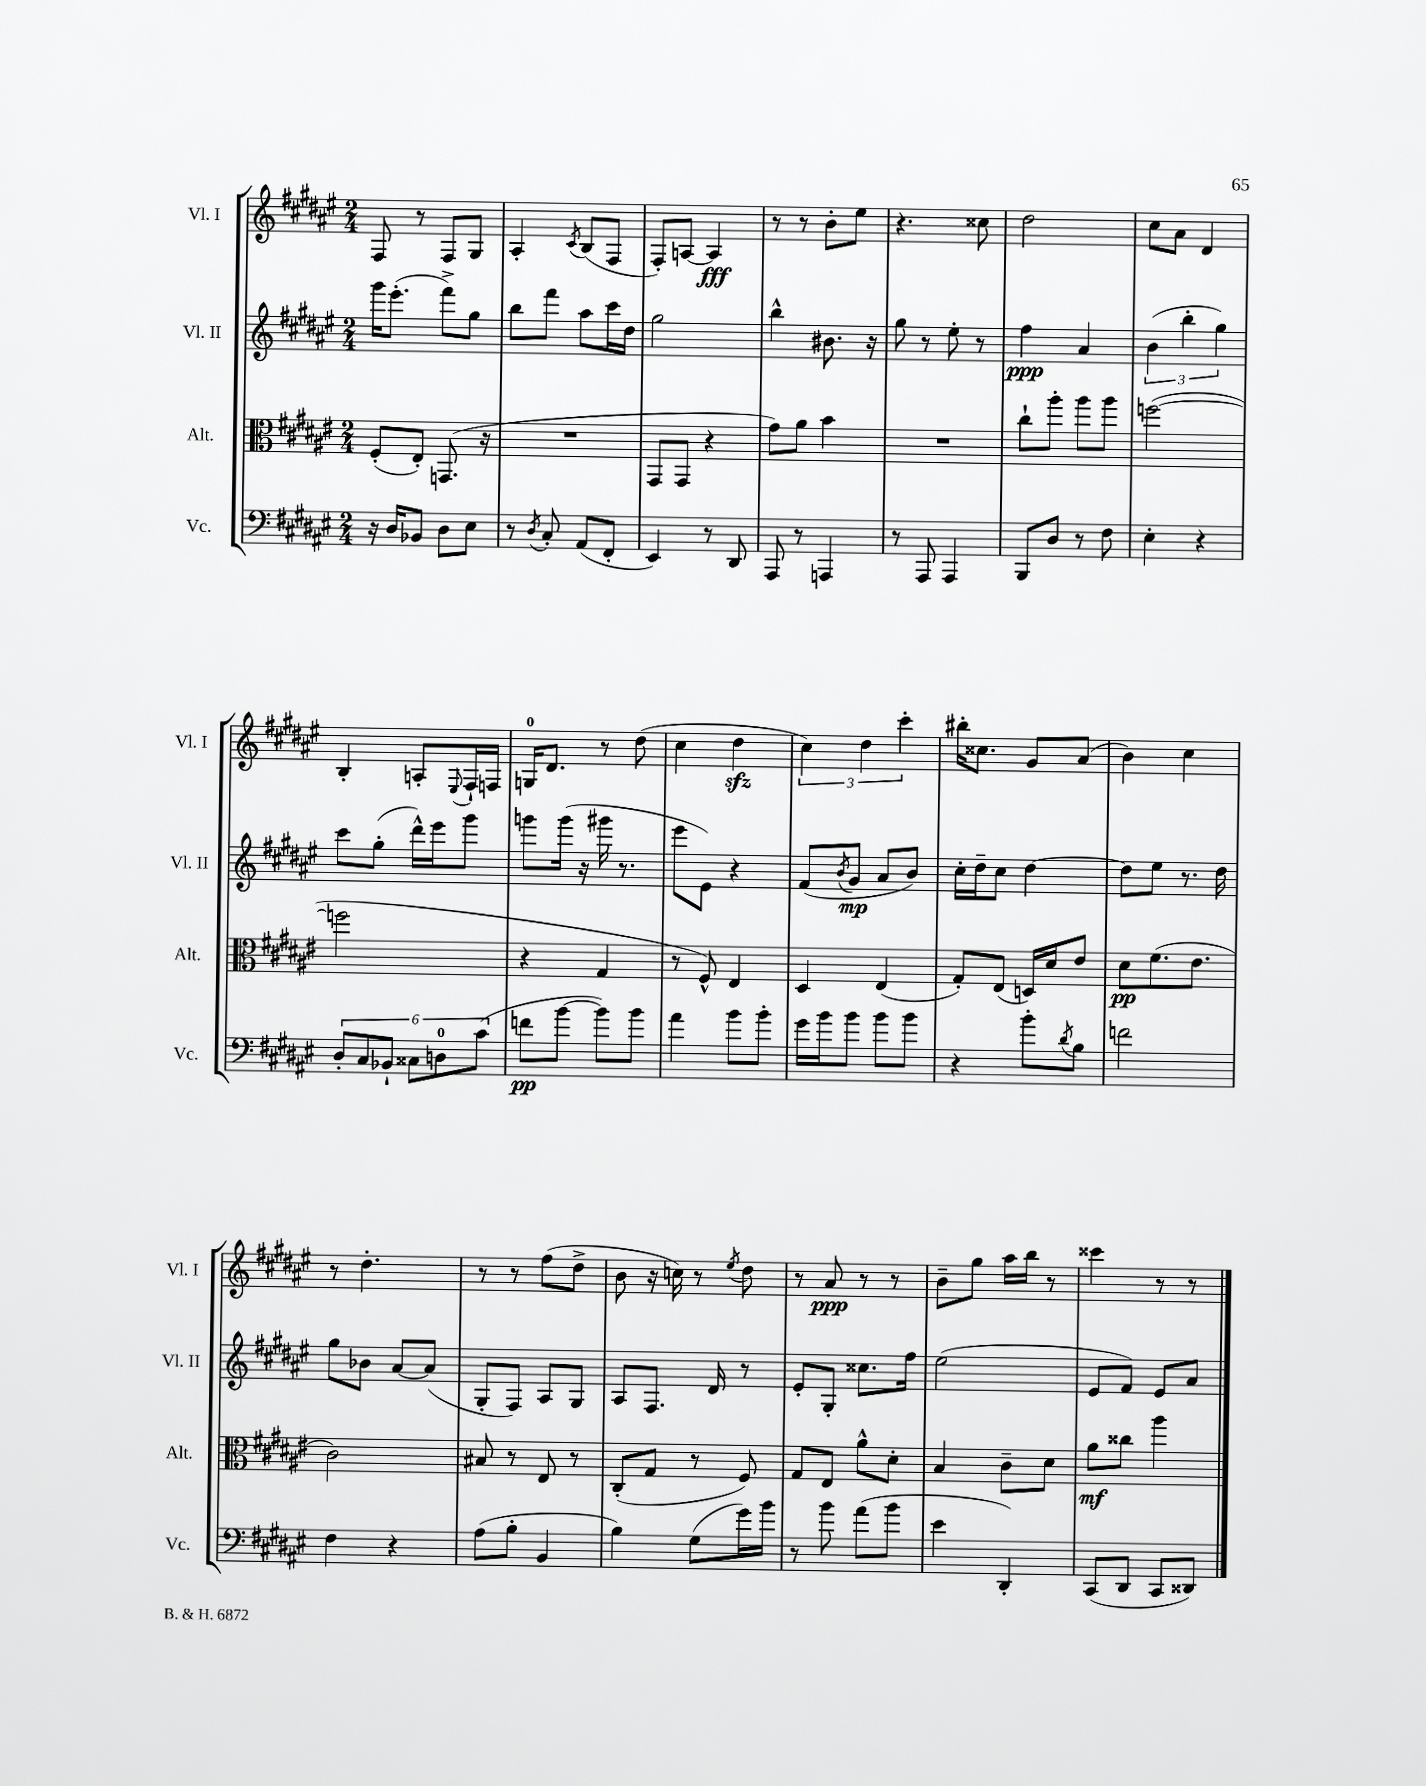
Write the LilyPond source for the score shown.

<<
\new StaffGroup <<
\new Staff = "s0" \with { instrumentName = "Vl. I" shortInstrumentName = "Vl. I" } {
    \clef treble \key fis \major \numericTimeSignature \time 2/4
    fis8 r8 fis8 gis8 |
    ais4-. \acciaccatura { cis'8 } b8( fis8 |
    fis8-.) a8~ a4\fff |
    r8 r8 b'8-. eis''8 |
    r4. cisis''8 |
    dis''2 |
    cis''8 ais'8 dis'4 |
    b4-. a8-. \appoggiatura { eis8 } fis16-! f16 |
    g16-0 dis'8. r8 dis''8( |
    cis''4 dis''4\sfz |
    \tuplet 3/2 { cis''4) dis''4 cis'''4-. } |
    bis''16-. cisis''8. gis'8 ais'8( |
    b'4) cis''4 |
    r8 dis''4.-. |
    r8 r8 fis''8( dis''8-> |
    b'8 r16 c''16) r8 \acciaccatura { eis''8 } dis''8 |
    r8 ais'8\ppp r8 r8 |
    b'8-- gis''8 ais''16 b''16 r8 |
    cisis'''4 r8 r8 \bar "|." |
}
\new Staff = "s1" \with { instrumentName = "Vl. II" shortInstrumentName = "Vl. II" } {
    \clef treble \key fis \major \numericTimeSignature \time 2/4
    gis'''16 eis'''8.-.( fis'''8->) gis''8 |
    b''8 fis'''8 ais''8 cis'''16 dis''16 |
    gis''2 |
    b''4-^ bis'8. r16 |
    gis''8 r8 eis''8-. r8 |
    fis''4\ppp ais'4 |
    \tuplet 3/2 { b'4( b''4-. gis''4) } |
    cis'''8 gis''8-.( dis'''16-^) eis'''16 gis'''8 |
    g'''8 g'''16( r16 gis'''16 r8. |
    eis'''8 eis'8) r4 |
    fis'8( \acciaccatura { b'8 } gis'8\mp ais'8 b'8) |
    cis''16-. dis''16-- cis''8 dis''4~ |
    dis''8 eis''8 r8. dis''16 |
    gis''8 bes'8 ais'8~ ais'8( |
    gis8-. fis8) ais8 gis8 |
    ais8 fis8. dis'16 r8 |
    eis'8-. gis8-. cisis''8. fis''16 |
    eis''2( |
    eis'8 fis'8) eis'8 ais'8 \bar "|." |
}
\new Staff = "s2" \with { instrumentName = "Alt." shortInstrumentName = "Alt." } {
    \clef alto \key fis \major \numericTimeSignature \time 2/4
    fis8-.( eis8-.) g,8.( r16 |
    R2 |
    gis,8 gis,8 r4 |
    gis'8) ais'8 b'4 |
    R2 |
    cis''8-! ais''8-. ais''8 ais''8 |
    f''2~( |
    f''2 |
    r4 gis4 |
    r8 fis8-^) eis4 |
    dis4 eis4( |
    gis8-.) eis8( d16) dis'16 eis'8 |
    dis'8\pp fis'8.( eis'8. |
    cis'2) |
    bis8 r8 eis8 r8 |
    cis8-.( gis8 r8 fis8) |
    gis8 eis8 ais'8-^ dis'8-. |
    b4 cis'8-- dis'8 |
    ais'8\mf cisis''8 ais''4 \bar "|." |
}
\new Staff = "s3" \with { instrumentName = "Vc." shortInstrumentName = "Vc." } {
    \clef bass \key fis \major \numericTimeSignature \time 2/4
    r16 dis16 bes,8 dis8 eis8 |
    r8 \acciaccatura { dis8 } cis8-. ais,8( fis,8-. |
    eis,4) r8 dis,8 |
    ais,,8 r8 a,,4 |
    r8 ais,,8 ais,,4 |
    b,,8 dis8 r8 fis8 |
    eis4-. r4 |
    \tuplet 6/4 { dis8-. cis8 bes,8-! cisis8 d8-0 cis'8( } |
    f'8\pp b'8~ b'8) b'8 |
    ais'4 b'8 b'8-. |
    gis'16 b'16 b'8 b'8 b'8 |
    r4 b'8-. \acciaccatura { dis'8 } b8 |
    f'2 |
    fis4 r4 |
    ais8( b8-. b,4 |
    b4) gis8( gis'16) b'16 |
    r8 b'8 ais'8( b'8 |
    eis'4 dis,4-.) |
    cis,8( dis,8 cis,8 disis,8) \bar "|." |
}
>>
>>
\layout { \context { \Score \remove "Bar_number_engraver" } }
